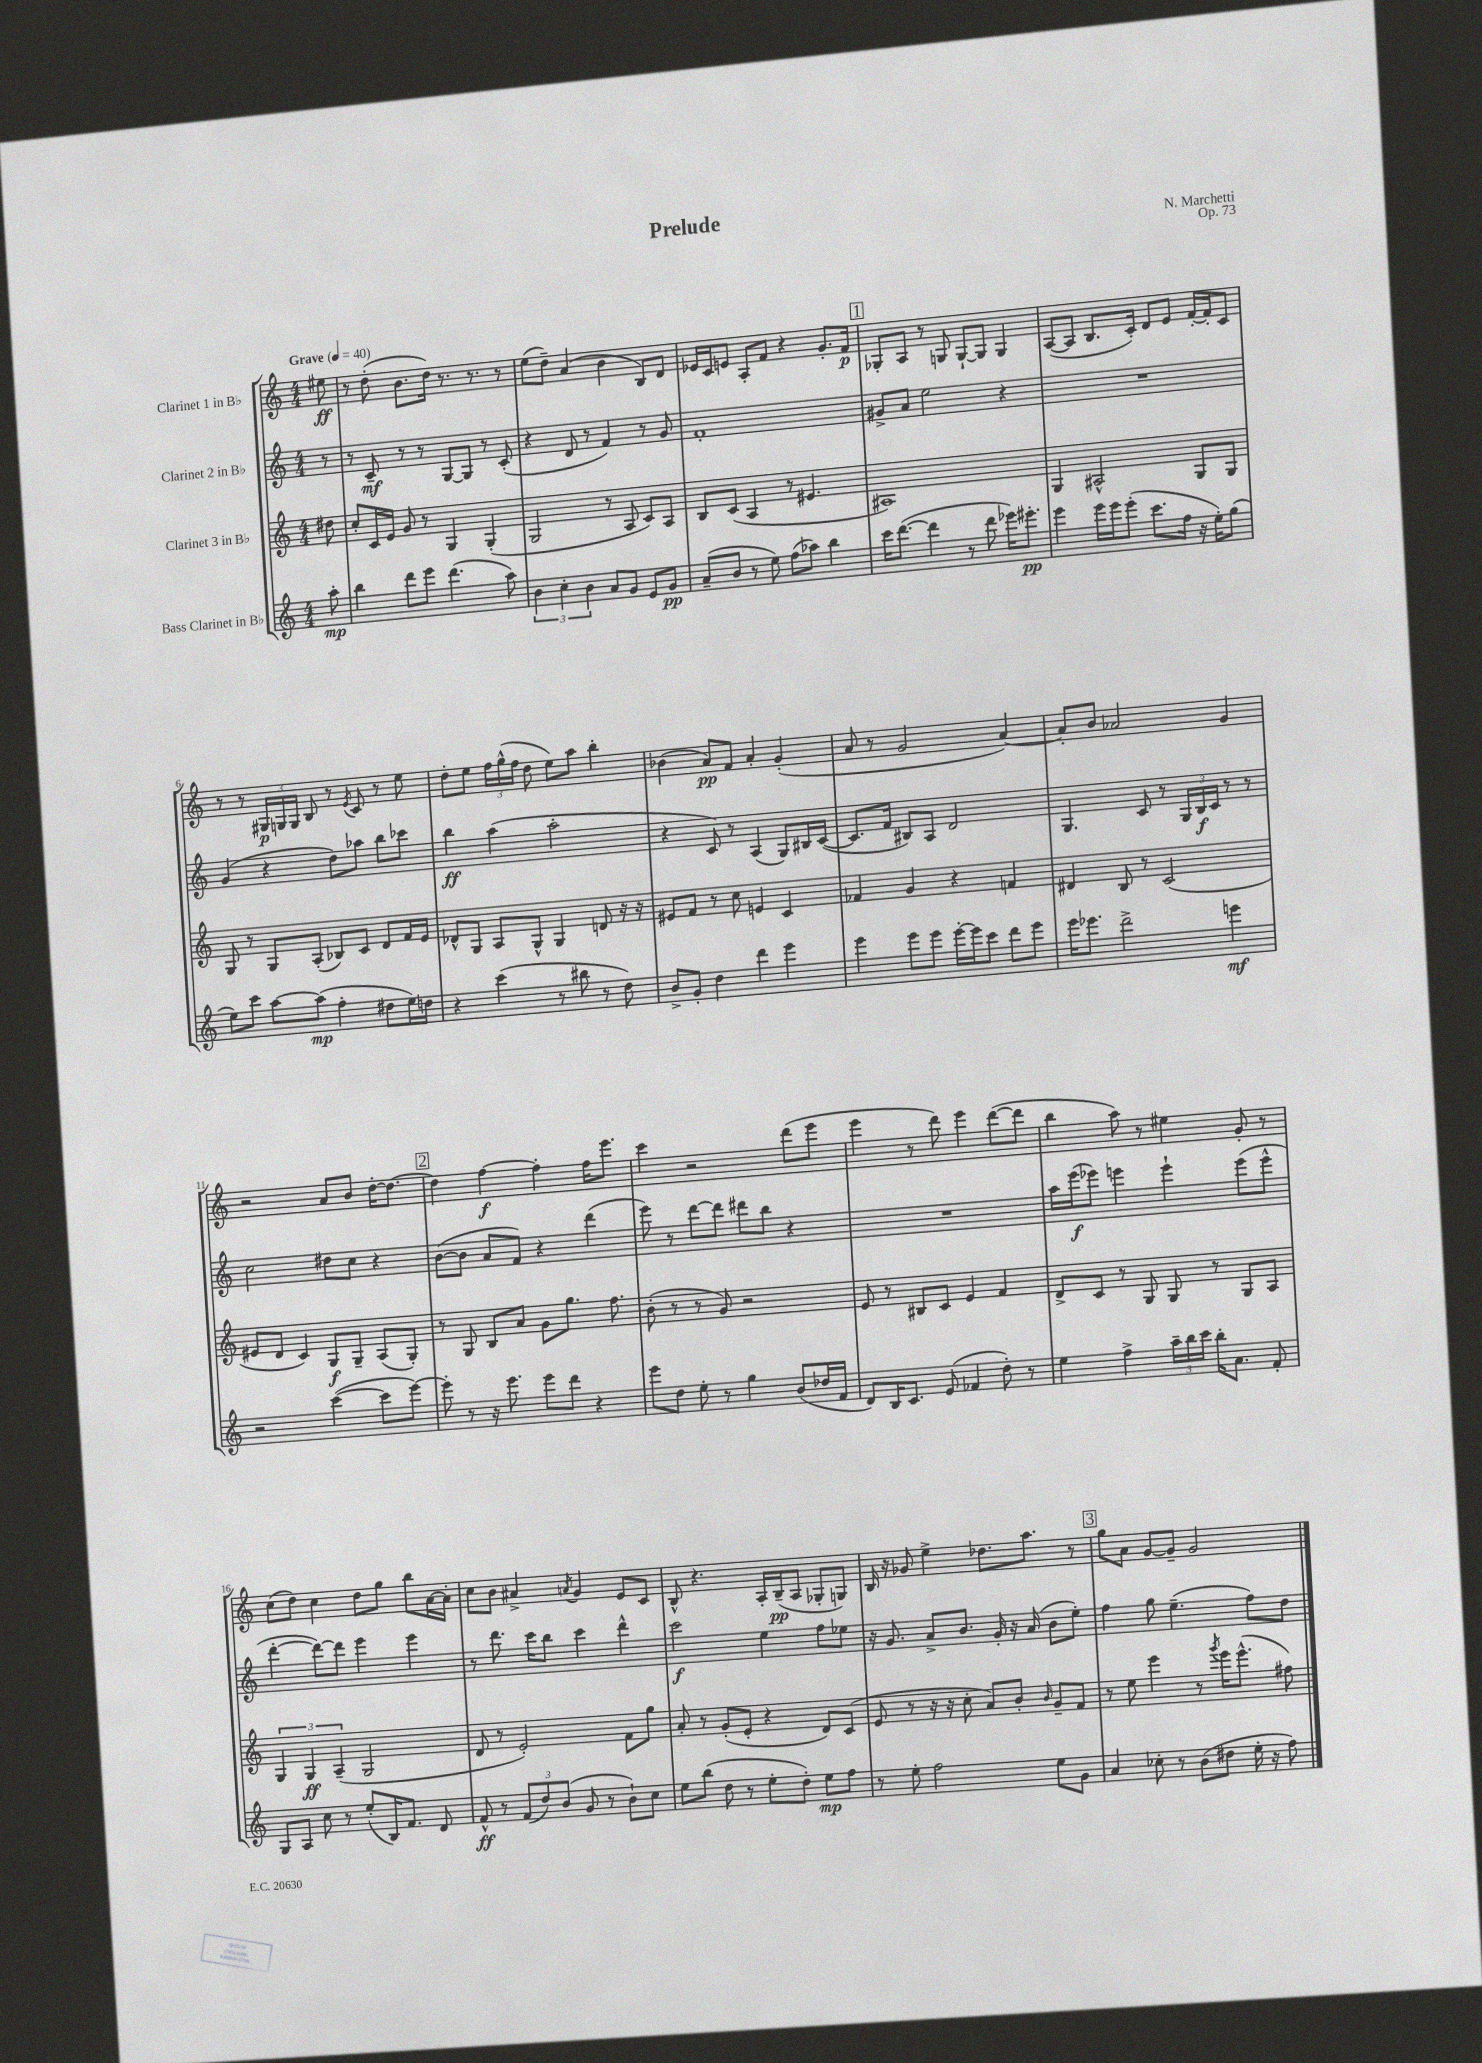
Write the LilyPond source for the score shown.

\header { title = "Prelude" composer = "N. Marchetti" opus = "Op. 73" }
<<
\new StaffGroup <<
\new Staff = "s0" \with { instrumentName = "Clarinet 1 in Bb" } {
    \clef treble \key c \major \numericTimeSignature \time 4/4 \partial 8 \tempo "Grave" 4 = 40
    \autoBeamOff eis''8\ff |
    r8 d''8-.( b'8.[ d''16]) r8. r8. r8 |
    e''8[( d''8]--) a'4( b'4 b8[) d'8] |
    ees'16[ c'16 e'8] a8[-. f'8] r4 g'8.[-. f'16]\p |
    \mark \markup { \box "1" } ges8[-. a8] r8 g8 g8[~-! g8] g4 |
    a8[~( a8] b8.[ c'16]-.) d'8[ e'8] f'16[~-. f'16-. c'8] |
    r8 r8 \tuplet 3/2 { gis16[\p g16 g16] } b8 r8 \acciaccatura { e'8 } c'8 r8 e''8 |
    d''8[-. e''8] \tuplet 3/2 { f''16[ g''16-^( f''16] } d''8 e''8[) a''8] b''4-. |
    bes'4( a'8[\pp) f'8] a'4-. g'4-.( |
    a'8 r8 g'2 a'4~) |
    a'8[-. b'8] aes'2 g'4 |
    r2 a'8[ b'8] d''16[~-. d''8.]~ |
    \mark \markup { \box "2" } d''4 f''4~\f f''4-. f''16[ e'''8.] |
    c'''4 r2 d'''8[( e'''8] |
    e'''4 r8 d'''8) e'''4 d'''8[~( d'''8] |
    b''4 a''8) r8 eis''4 g'8-. r8 |
    c''8[( d''8]) c''4 d''8[ g''8] b''8[ a'16~ a'16]-. |
    c''8[ b'8] ais'4-> \acciaccatura { a'8 } g'4 e'8[ c'8] |
    b8-^ r4. a16[-. b16--\pp( a8] ges8[-. g8]) |
    b16 r16 ges'8 e''4-> des''8.[ a''8.] r8 |
    \mark \markup { \box "3" } g''8[ a'8] g'8[~ g'8]-- g'2 \bar "|." |
}
\new Staff = "s1" \with { instrumentName = "Clarinet 2 in Bb" } {
    \clef treble \key c \major \numericTimeSignature \time 4/4 \partial 8
    \autoBeamOff r8 |
    r8 c'8--\mf r8 r8 g8[~ g8] r8 c'8-.( |
    r4 d'8 r8 f'4) r8 g'8 |
    f'1-. |
    \mark \markup { \box "1" } gis'8[-> a'8] e''2 r4 |
    R1 |
    g'4( r4 d''8[) aes''8] b''8[ ces'''8] |
    b''4\ff a''4( a''2-. |
    r4 c'8) r8 a4( g8[) bis16 c'16]~( |
    c'8.[ f'16] bis8[) a8] d'2 |
    g4. c'8 r8 \tuplet 3/2 { g16[ b16\f c'16] } r8 r8 |
    c''2 dis''8[ c''8] r4 |
    \mark \markup { \box "2" } b'8[~( b'8] a'8[ f'8]) r4 d'''4( |
    e'''8) r8 d'''8[~ d'''8] dis'''8[ b''8] r4 |
    R1 |
    a''16[ e'''16\f( ees'''8]) e'''4 e'''4-! e'''8[( e'''8]-^ |
    d'''4~-. d'''8[~) d'''8] e'''4 e'''4 |
    r8 d'''8. c'''16[ b''8] c'''4 d'''4-^ |
    c'''2\f e''4 f''8[ ees''8] |
    r16 g'8. a'8[-> b'8.] g'16-. r16 a'16( b'8[ e''8]-.) |
    \mark \markup { \box "3" } f''4 g''8 e''4.--( f''8[) d''8] \bar "|." |
}
\new Staff = "s2" \with { instrumentName = "Clarinet 3 in Bb" } {
    \clef treble \key c \major \numericTimeSignature \time 4/4 \partial 8
    \autoBeamOff dis''8 |
    c''8[-. c'16 e'16] g'8 r8 g4 g4-.( |
    g2 r8 a8 c'8[) a8] |
    b8[ c'8]( a4 r8 eis'4. |
    \mark \markup { \box "1" } ais1) |
    g4 ais2-^ g8[ g8] |
    g8 r8 g8[ a8]-.( bes8[) c'8] d'8[ f'16 e'16] |
    des'8[-^ g8] a8[ g8]-^ g4 d'8 r16 r16 |
    eis'8[ f'8] r8 c''8 e'4 c'4 |
    fes'4 g'4 r4 f'4 |
    dis'4 b8 r8 c'2( |
    eis'8[ d'8] c'4) g8[\f g8]-- a8[( g8]-.) |
    \mark \markup { \box "2" } r8 g8 b8[ a'8] g'8[ g''8.] f''8. |
    b'8-.( r8 r8 g'8) r2 |
    e'8 r8 bis8[ c'8] e'4 f'4 |
    d'8[-> c'8] r8 g8 g8 r8 g8[ a8] |
    \tuplet 3/2 { g4 g4\ff a4--( } g2 |
    d'8 r8 e'2-.) f'8[ g''8] |
    a'8-. r8 g'8[-.( e'8]-. r4 d'8[) c'8]( |
    e'8 r8 r16 r16 c''8-. a'8[) b'8]-. \grace { b'16 } g'8[-- f'8] |
    \mark \markup { \box "3" } r8 e''8 e'''4 r8 \acciaccatura { g'''8 } e'''16[ e'''8.]-^( fis''8) \bar "|." |
}
\new Staff = "s3" \with { instrumentName = "Bass Clarinet in Bb" } {
    \clef treble \key c \major \numericTimeSignature \time 4/4 \partial 8
    \autoBeamOff a''8-.\mp |
    b''4 d'''8[ e'''8] d'''4.( a''8) |
    \tuplet 3/2 { b'4 c''4-. b'4 } a'8[ g'8] e'8[ g'8]\pp |
    a'8[--( b'8] r8 e''8) f''8[( aes''8]) b''4 |
    \mark \markup { \box "1" } c'''16[ d'''8.]~( d'''4 r8 d'''8 ees'''16[) eis'''8.]-.\pp |
    e'''4 e'''16[ e'''16 e'''8]-.( c'''8.[ f''16] r16 e''16[-.) g''8]( |
    e''8[) c'''8] a''8[~ a''8]\mp( f''4-. dis''8[ e''16) d''16] |
    r4 c'''4( r8 bis''8 r8 d''8) |
    b'8[-> g'8]-. d''4 d'''4 e'''4 |
    e'''4 e'''8[ e'''8] e'''16[~-. e'''16 c'''8] d'''8[ e'''8] |
    e'''16[ ees'''8.] d'''2-> e'''4\mf |
    r2 c'''4~( c'''8[ e'''8]~) |
    \mark \markup { \box "2" } e'''8-. r8 r16 e'''8. e'''8[ d'''8] r4 |
    e'''8[ d''8] e''8-. r8 g''4 b'8[( des''16 f'16] |
    d'8[) b16 c'8.] e'8( fes'4 d''8-.) r8 |
    e''4 f''4-> \tuplet 3/2 { a''16[-- b''16 c'''16] } b''16[-. a'8.] f'8-. |
    g8[ a8] c''8 r8 e''8[-.( b16) f'8.] d'8 |
    f'8-^\ff r8 \tuplet 3/2 { f'8[( d''8) b'8]( } g'8 r8 b'8[-!) c''8] |
    e''8[ b''8]( d''8 r8 e''8[-. d''8]-.) e''8[\mp f''8] |
    r8 e''8-. f''2 e''8[ g'8] |
    \mark \markup { \box "3" } a'4 ces''8-. r8 b'8[( dis''8] e''16-. r16 f''8) \bar "|." |
}
>>
>>
